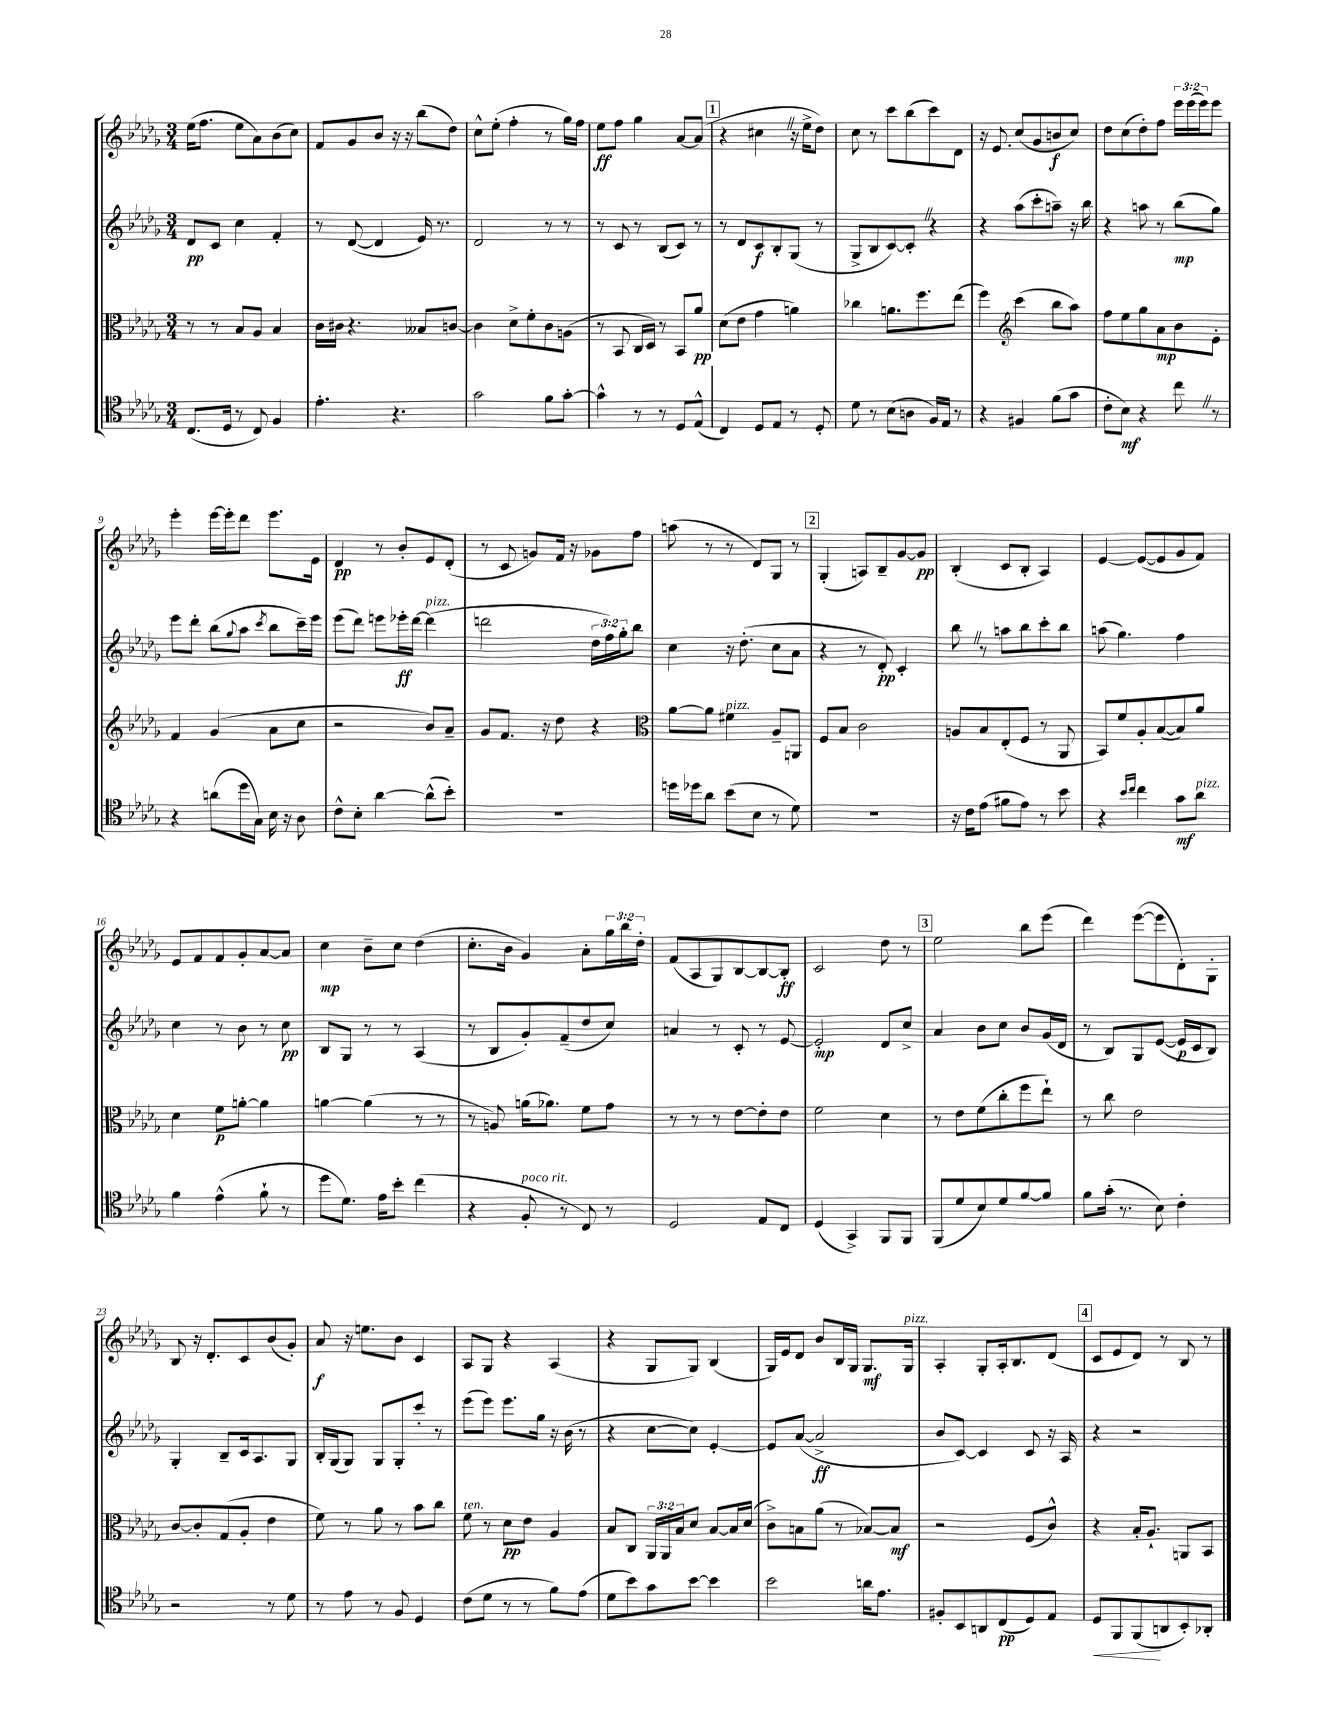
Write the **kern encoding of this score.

**kern	**kern	**kern	**kern
*staff4	*staff3	*staff2	*staff1
*clefC4	*clefC3	*clefG2	*clefG2
*k[b-e-a-d-g-]	*k[b-e-a-d-g-]	*k[b-e-a-d-g-]	*k[b-e-a-d-g-]
*M3/4	*M3/4	*M3/4	*M3/4
(8.C	8r	8d-	(16ee-
.	.	.	8.ff
.	8r	8c	.
16D-	.	.	.
8r	8B-	4cc	8ee-
8C)	8A-	.	8a-)
4F	4B-	4f'	(8b-
.	.	.	8cc)
=	=	=	=
4.e-'	16c	8r	8f
.	16c#	.	.
.	4.r	([8d-	8g-
.	.	4d-]	8b-
4.r	.	.	16r
.	.	.	16r
.	8B--	16e-)	(8bb-
.	.	8.r	.
.	[8c	.	8dd-)
=	=	=	=
2g-	4c]	2d-	8cc^^
.	.	.	(8ee-'
.	8d-^	.	4ff'
.	8f'	.	.
8f	8c	8r	8r
[8g-'	(8A	8r	16gg-)
.	.	.	16ff
=	=	=	=
4g-^^]	8r	8r	8ee-
.	8BB-	8c	8ff
8r	16C	8r	4gg-
.	16D-)	.	.
8r	8r	(8B-	.
8D-	8BB-	8c)	[8a-
(8E-^^	8a-	8r	(8a-]
=	=	=	=
4C)	(8d-	8r	4r
.	8e-	8d-	.
8D-	4g-	8c	4cc#
8E-	.	8B-'	.
8r	4a)	(8G-	16r
.	.	.	16ee-^
8D-'	.	8r	8dd-)
=	=	=	=
8d-	4cc-	8G-^	8cc
8r	.	8B-	8r
(8B-	8.a	[8c)	8ccc
8A	.	8c']	(8bb-
.	8.ff	.	.
16F)	.	4r	8ccc)
16E-	.	.	.
8r	(8ee-	.	8d-
=	=	=	=
4r	4ff)	4r	16r
.	.	.	8.e-
*	*clefG2	*	*
4F#	(4ccc	(8aa-	(8cc
.	.	8ccc'	8g-
(8f	8bb-	8aa~)	8b
8g-	8aa-)	16r	8cc)
.	.	16bb-	.
=	=	=	=
8c'	8ff	4r	8dd-
8B-)	8ee-	.	(8cc
4r	8gg-	8aa	8dd-')
.	8a-	8r	8ff
8cc	8b-	(8bb-	24eee-
.	.	.	(24eee-
.	.	.	24eee-)
8r	8e-'	8gg-)	8eee-
=	=	=	=
4r	4f	8eee-	4eee-'
.	.	8ddd-'	.
(8a	(4g-	(8bb-	[16eee-
.	.	.	16eee-']
.	.	8qqgg-	.
16dd-	.	8aa-	8ddd-
16G-)	.	.	.
.	.	8qccc	.
16B-	8a-	8bb-	8.eee-
16r	.	.	.
8A-	8cc	16ccc~)	.
.	.	16eee-	16e-
=	=	=	=
8c^^	2r	(8eee-	4d-
8B-'	.	8ddd-)	.
[4a-	.	8eee	8r
.	.	16eee-'	8b-'
.	.	[16ddd-	.
(8a-^^]	8b-)	(4ddd-]	8e-
8b-')	8a-~	.	(8d-'
=	=	=	=
2.r	8g-	2ddd	8r
.	8.f	.	8c
.	.	.	8g)
.	16r	.	.
.	8dd-	.	16f
.	.	.	16r
.	4r	24dd-	8g-
.	.	24ff)	.
.	.	24gg-'	.
.	.	8bb-	8ff
=	=	=	=
*	*clefC3	*	*
16dd	[8a-	4cc	(8aa
16dd-	.	.	.
8a-	8a-]	.	8r
(8b-	4f#	16r	8r
.	.	(8.dd-'	.
8B-	.	.	8d-)
8r	8A-~	8cc	8G-
8d-)	8AA	8a-	8r
=	=	=	=
2.r	8F	4r	(4G-'
.	8B-	.	.
.	2c	8r	8A)
.	.	8d-')	8B-~
.	.	4c'	[8g-
.	.	.	8g-]
=	=	=	=
16r	8A	8bb-	(4B-'
16c	.	.	.
(8e-	8B-	8r	.
8f#	(8E-'	8aa	8c
8e-)	8F	8bb-	8B-'
8r	8r	8ccc'	4A-)
8b-	8AA-	8bb-	.
=	=	=	=
4r	8BB-)	(8aa	[4e-
.	8f	4.gg-)	.
16qqb-	.	.	.
16qqcc	.	.	.
4cc	8A-'	.	(8e-_
.	([8B-	.	8e-]
8g-	8B-])	4ff	8g-
8a-	8a-	.	8f)
=	=	=	=
4f	4d-	4cc	8e-
.	.	.	8f
(4e-^^	8f	8r	8f
.	[8a'	8b-	8g-'
8f`	4a]	8r	[8a-
8r	.	8cc	8a-]
=	=	=	=
8dd-	[4a	8B-	4cc
8.d-)	.	8G-	.
.	(4a]	8r	8b-~
16e-	.	.	.
8b-'	.	8r	8cc
(4cc	8r	(4A-	(4dd-
.	8r	.	.
=	=	=	=
4r	8r	8r	8.cc'
.	8A)	8B-	.
.	.	.	16b-
8F'	(16a	8g-')	4g-)
.	8.a-)	.	.
8r	.	(8f~	.
8C)	8f	8dd-	8a-'
8r	8g-	8cc)	24gg-
.	.	.	24bb-
.	.	.	24dd-'
=	=	=	=
2D-	8r	4a	(8f
.	8r	.	8A-
.	8r	8r	8G-)
.	[8e-	8c'	[8B-
8E-	8e-']	8r	8B-_
8C	8e-	[8e-	8B-']
=	=	=	=
(4D-	2f	2e-']	2c
4GG-^)	.	.	.
8FF	4d-	8d-	8dd-
8FF	.	8cc^	8r
=	=	=	=
(8FF	8r	4a-	2ee-
8d-	8e-	.	.
8B-)	(8f	8b-	.
8d-	8cc'	8cc	.
[8f	8ff	8b-	8bb-
8f]	8ee-`)	(16g-	(8eee-
.	.	16d-	.
=	=	=	=
8f	8r	8r	4ddd-)
(16g-'	8cc	8B-)	.
8.r	.	.	.
.	2e-	8G-	([8eee-
8B-)	.	([8e-	8eee-]
4c'	.	16e-]	8d-')
.	.	16c	.
.	.	8B-)	8G-'
=	=	=	=
2r	[8c	4G-'	8B-
.	8c']	.	16r
.	.	.	8.d-'
.	(8G-	8B-~	.
.	8A-'	16c	8c
.	.	8.A-	.
8r	4e-	.	(8b-
8d-	.	8G-	8g-')
=	=	=	=
8r	8f)	16B-'	8a-
.	.	(16G-	.
8e-	8r	8G-)	16r
.	.	.	8.ee
8r	8a-	8G-	.
8F	8r	8G-'	8b-
4D-	8b-	8ccc'	4c
.	8cc	8r	.
=	=	=	=
(8c	8f	(8eee-	8A-
8d-	8r	8eee-)	8G-
8r	8d-	8.eee-	4r
8r	8e-	.	.
.	.	16gg-	.
8f)	4A-	16r	(4A-
.	.	(16b-	.
(8e-	.	8r	.
=	=	=	=
8d-	8B-	4r	4r
8b-)	8C	.	.
8g-	24AA-	[8cc	8G-
.	24AA-	.	.
.	24B-	.	.
[8b-	8d-	8cc])	8G-)
4b-]	[8B-	[4e-'	(4B-
.	16B-]	.	.
.	(16d-	.	.
=	=	=	=
2b-	8c^)	8e-]	16G-)
.	.	.	16e-
.	8B	([8a-	8d-
.	(8a-	2a-^]	8b-
.	8r	.	16B-
.	.	.	16G-
16a	[8B-)	.	8.G-
8.e-	.	.	.
.	8B-]	.	.
.	.	.	16G-
=	=	=	=
8F#'	2r	8b-	4A-'
8BB-	.	[8c)	.
8AA	.	4c]	8G-'
(8C	.	.	16A-'
.	.	.	8.B-
8D-)	(8F	8c	.
8E-	8c^^)	16r	(8d-
.	.	16A-	.
=	=	=	=
8D-	4r	4r	8c
8FF	.	.	8e-
(8FF	16B-'	2r	8d-)
.	8.A-`	.	.
8AA	.	.	8r
8BB-')	8AA	.	8B-
8AA-'	8BB-	.	8r
==	==	==	==
*-	*-	*-	*-
